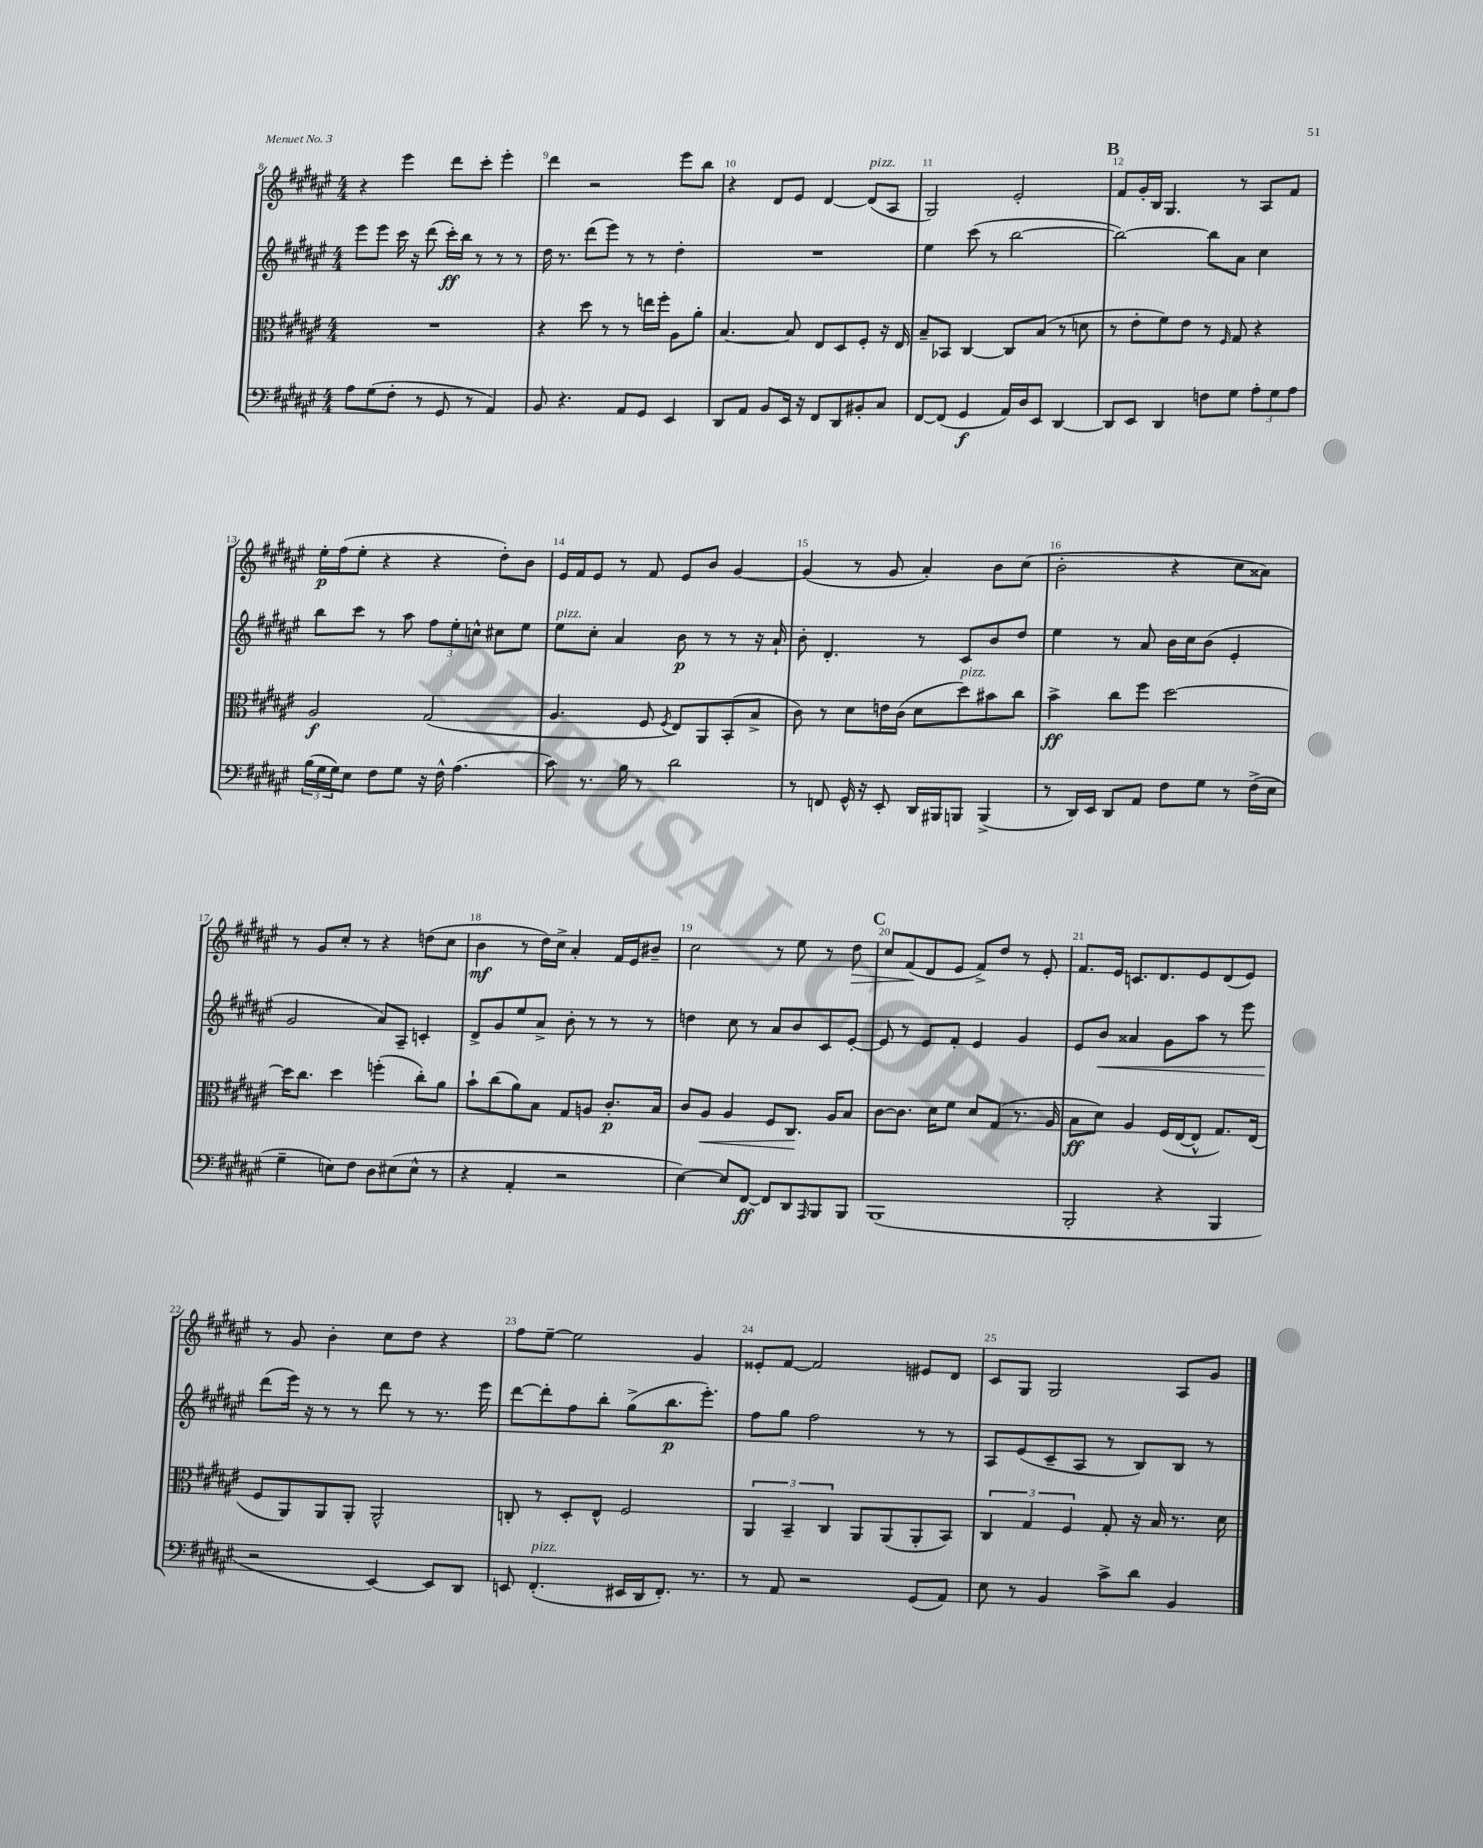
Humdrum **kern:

**kern	**kern	**kern	**kern
*staff4	*staff3	*staff2	*staff1
*clefF4	*clefC3	*clefG2	*clefG2
*k[f#c#g#d#a#e#]	*k[f#c#g#d#a#e#]	*k[f#c#g#d#a#e#]	*k[f#c#g#d#a#e#]
*M4/4	*M4/4	*M4/4	*M4/4
8A#	1r	8eee#	4r
(8G#	.	8eee#	.
8F#'	.	16ccc#	4eee#
.	.	16r	.
8r	.	(8ddd#	.
8GG#	.	16ccc#')	8ddd#
.	.	16bb	.
8r	.	8r	8ccc#'
4AA#)	.	8r	4eee#'
.	.	8r	.
=	=	=	=
8BB	4r	16dd#	4ddd#
.	.	8.r	.
4.r	.	.	.
.	8dd#	(8ddd#	2r
.	8r	8eee#)	.
8AA#	8r	8r	.
8GG#	16ee	8r	.
.	16ff#'	.	.
4EE#	8A#	4dd#'	8eee#
.	8a#'	.	8bb
=	=	=	=
8DD#	[4.B	1r	4r
8AA#	.	.	.
8BB	.	.	8d#
16EE#	8B]	.	8e#
16r	.	.	.
8FF#	8E#	.	[4d#
8DD#	8D#	.	.
8BB#'	8F#'	.	(8d#]
8C#	16r	.	8A#
.	16E#	.	.
=	=	=	=
[8FF#	8B~	4ee#	2G#)
(8FF#]	8BB-	.	.
4GG#	[4C#	(8ccc#	.
.	.	8r	.
16AA#)	8C#]	[2bb	2e#'
16D#	.	.	.
8EE#	(8B	.	.
[4DD#	8r	.	.
.	8d	.	.
=	=	=	=
8DD#]	8r	2bb_)	8f#
8EE#	8e#'	.	16g#'
.	.	.	16B
4DD#	8f#)	.	4.G#
.	8e#	.	.
8F	8r	8bb]	.
.	16qqF#	.	.
8G#	8G#	8a#	8r
12A#'	4r	4cc#	8A#
12G#	.	.	.
.	.	.	8f#
12A#	.	.	.
=	=	=	=
(24B	2A#	8bb	16ee#'
24G#	.	.	.
.	.	.	(16ff#
24G#)	.	.	.
8E#	.	8ccc#	8ee#'
8F#	.	8r	4r
8G#	.	8aa#	.
16r	(2G#	12ff#	4r
16F#^^	.	.	.
.	.	12ee#'	.
(4.A#	.	.	.
.	.	12cc^^	.
.	.	8cc#	8dd#')
.	.	8ee#	8b
=	=	=	=
8c#)	4.A#	8ee#	16e#
.	.	.	16f#
8.r	.	8cc#'	8e#
.	.	4a#	8r
16B	.	.	.
8r	8F#	.	8f#
.	8qF#	.	.
2d#	8E#)	8b	8e#
.	8AA#	8r	8b
.	(8BB'	8r	[4g#
.	8B^	16r	.
.	.	16a#`	.
=	=	=	=
8r	8c#)	8b'	(4g#]
8FF	8r	4.d#'	.
16GG#^^	8d#	.	8r
16r	.	.	.
8EE#'	16e	.	8g#
.	(16c#	.	.
16DD#	8d#	8r	4a#')
16BBB#	.	.	.
8BBB	8dd#)	8c#	.
(4BBB^	8b#	8b	8b
.	8cc#	8dd#	(8cc#
=	=	=	=
8r	4b^	4ee#	2b'
16DD#)	.	.	.
16EE#	.	.	.
8DD#	8cc#	8r	.
8AA#	8ff#	8a#	.
8F#	[2dd#	16b	4r
.	.	16cc#	.
8G#	.	(8b	.
8r	.	4e#'	8cc#
(16F#^	.	.	8a##)
16E#	.	.	.
=	=	=	=
4G#~	16dd#]	2g#	8r
.	8.cc#	.	.
.	.	.	8g#
8E)	4dd#	.	8cc#'
8F#	.	.	8r
8D#	(4ff'	8a#)	4r
(8E#	.	8A#~	.
8E#^^	8cc#')	4c'	(8dd
8r	8a#	.	8cc#
=	=	=	=
4r	8b`	8d#^	4b
.	(8cc#	8g#	.
4AA#'	8a#)	8ee#	8r
.	8B	8a#^	16dd#)
.	.	.	16cc#^
2r	8G#	8b'	4a#'
.	8A	8r	.
.	8.c#'	8r	16f#
.	.	.	16e#
.	.	8r	8b#~
.	16B	.	.
=	=	=	=
[4E#)	8c#	4dd	2cc#
.	8A#	.	.
8E#]	4A#	8cc#	.
[8FF#	.	8r	.
8FF#]	8F#	8a#	8r
8DD#	8.C#	8b	8ee#
16qqAAA#	.	.	.
8BBB	.	8c#	8r
.	16A#	.	.
8BBB	8B	[8e#'	8dd#
=	=	=	=
(1BBB	[8c#	8e#]	8cc#
.	8.c#]	8r	(8f#
.	.	8e#	8d#
.	16d#	.	.
.	8f#	8f#'	8e#
.	8d#	4e#	8f#^)
.	(8G#	.	8dd#
.	8.r	4g#	8r
.	.	.	8e#'
.	16A#	.	.
=	=	=	=
2BBB'	8B	8e#	8.f#
.	8d#)	8b	.
.	.	.	16e#
.	4A#	4a##	8.c
.	.	.	8.d#
4r	(16F#	8g#	.
.	[16E#	.	.
.	8E#^^]	8aa#	8e#
4BBB	8.G#)	8r	(8d#
.	.	8eee#	8e#)
.	(16E#	.	.
=	=	=	=
2r	8F#	(8ddd#	8r
.	8AA#)	16eee#)	8g#
.	.	16r	.
.	8AA#	8r	4b'
.	8AA#'	8r	.
[4EE#)	2AA#^^	8ddd#	8cc#
.	.	8r	8dd#
8EE#]	.	8.r	4r
8DD#	.	.	.
.	.	16eee#	.
=	=	=	=
8EE	8C'	[8ddd#	8ff#
(4.FF#'	8r	8ddd#']	[8ee#~
.	8D#'	8ff#	2ee#]
.	8E#^^	8bb'	.
16EE#	2F#	(8gg#^	.
16DD#	.	.	.
8.FF#')	.	8.bb	.
.	.	.	4g#
8.r	.	8.eee#')	.
=	=	=	=
8r	6AA#	8ff#	8e##'
8AA#	.	8gg#	[8f#
.	6BB~	.	.
2r	.	2ff#	2f#]
.	6C#	.	.
.	8AA#	.	.
.	(8AA#	.	.
(8GG#	8AA#'	8r	8e#
8AA#)	8BB)	8r	8d#
=	=	=	=
8E#	6C#	8A#	8c#
8r	.	(8e#	8G#
.	6G#	.	.
4BB	.	8c#~	2G#
.	6F#	.	.
.	.	8A#	.
8c#^	8G#'	8r	.
8d#	16r	8B)	.
.	16B	.	.
4BB	8.r	8B	8A#
.	.	8r	8g#
.	16d#	.	.
==	==	==	==
*-	*-	*-	*-
